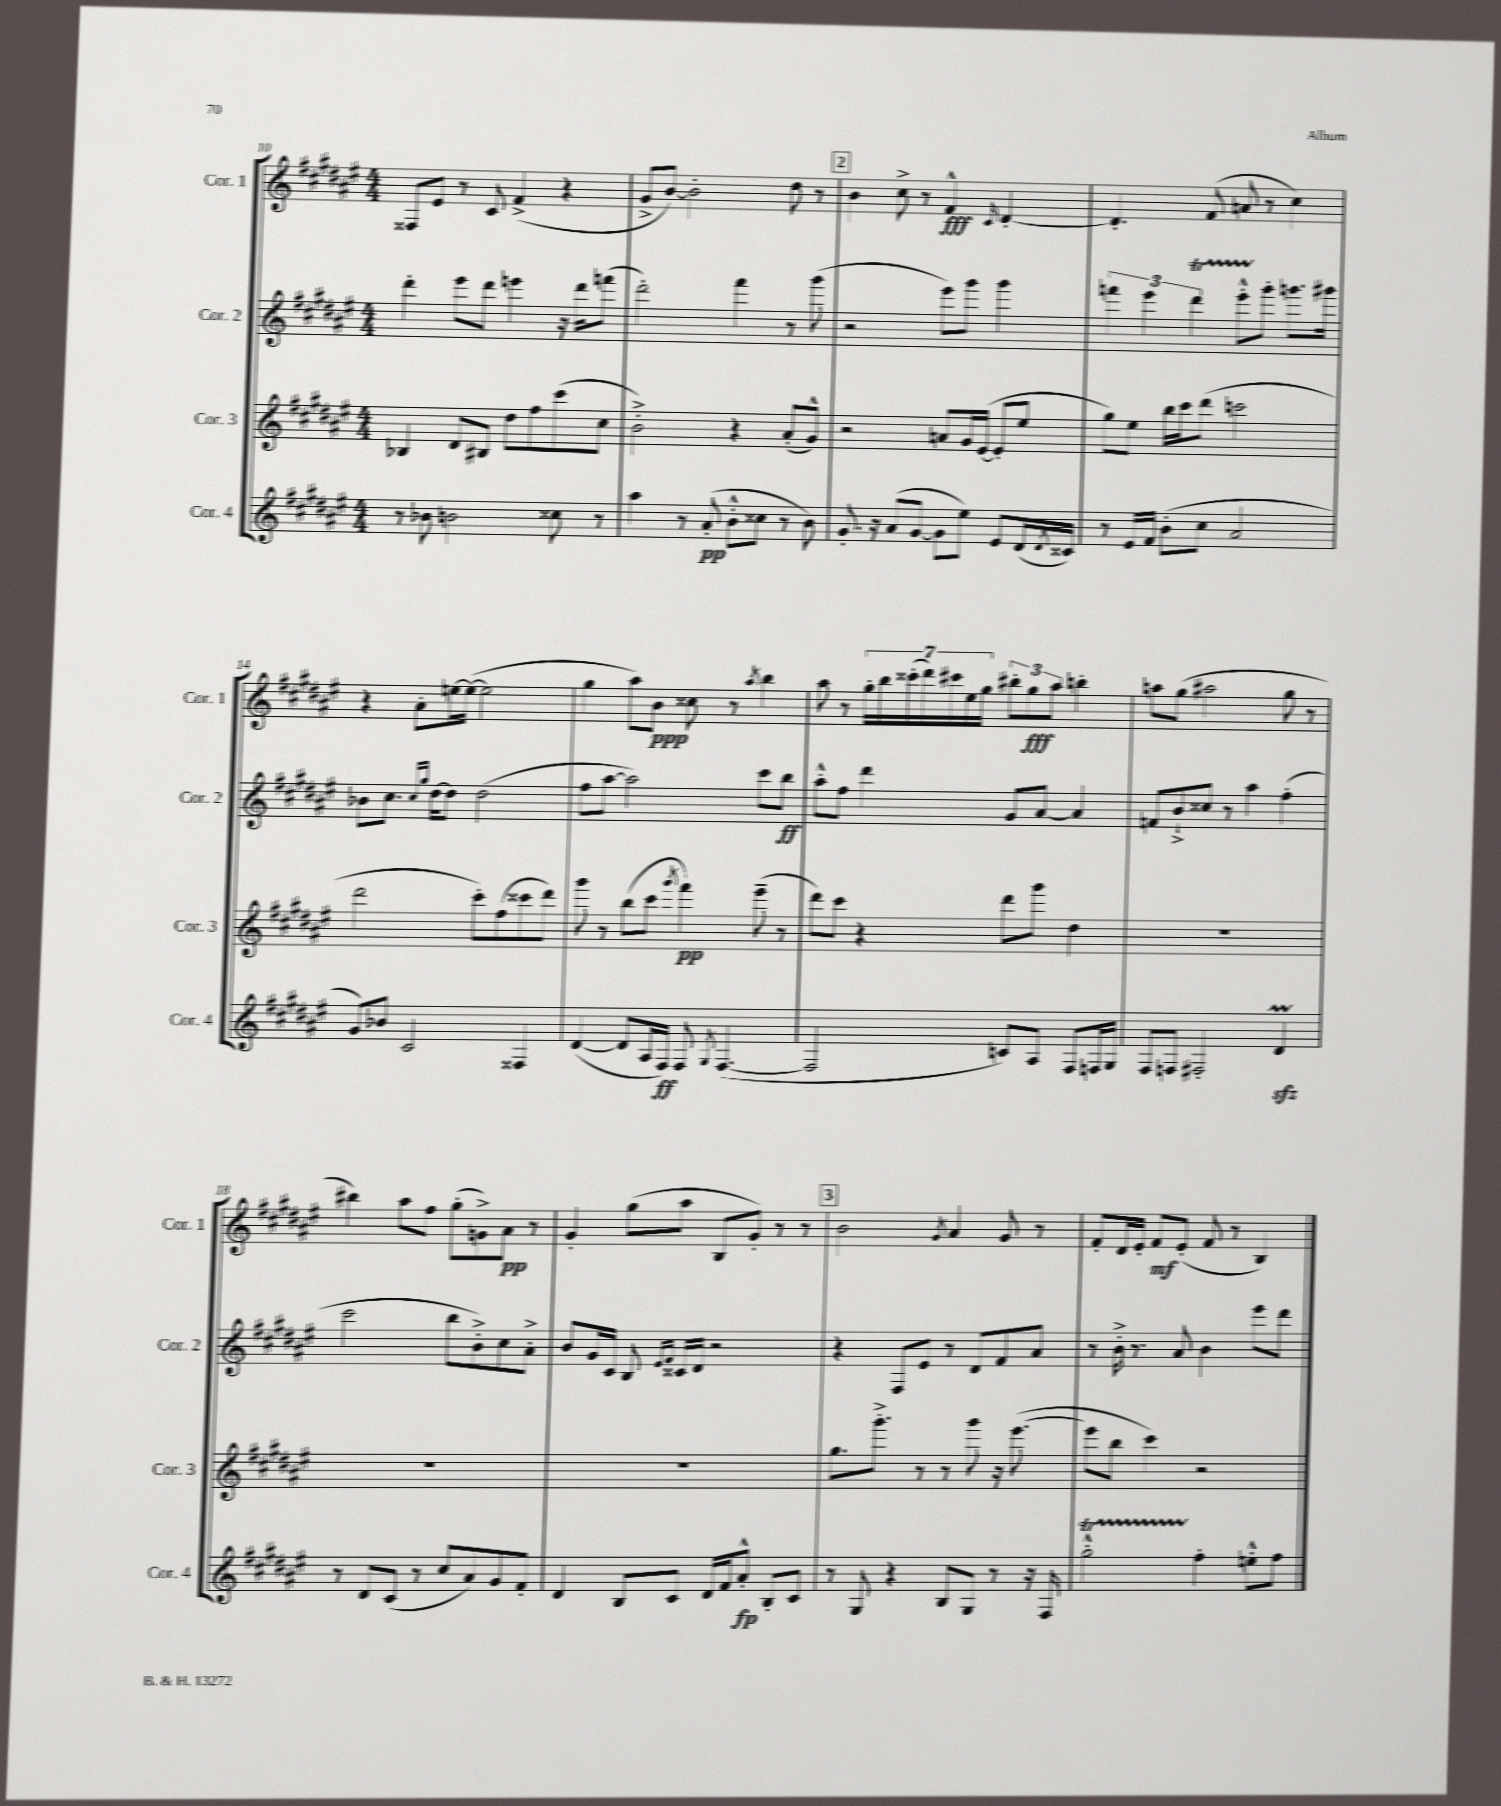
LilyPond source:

<<
\new StaffGroup <<
\new Staff = "s0" \with { instrumentName = "Cor. 1" shortInstrumentName = "Cor. 1" } {
    \clef treble \key fis \major \numericTimeSignature \time 4/4
    fisis8 eis'8 r8 cis'8 fis'4->( r4 |
    gis'8-> b'8~) b'2-. dis''8 r8 |
    \mark \markup { \box "2" } b'4 cis''8-> r8 fis'4-^\fff \grace { cis'16 } dis'4~-. |
    dis'4.-. fis'8( a'8 r8 cis''4) |
    r4 ais'8-. e''16~ e''16~( e''2 |
    gis''4 ais''8) b'8\ppp cisis''8 r8 \acciaccatura { ais''8 } b''4 |
    ais''8 r8 \tuplet 7/4 { gis''16-. b''16 cisis'''16-.( dis'''16) cis'''16 eis''16 gis''16 } \tuplet 3/2 { bis''8-. gis''8\fff ais''8 } b''4-. |
    a''8 gis''8( ais''2 gis''8 r8 |
    bis''4) ais''8 fis''8 gis''8-.( g'8->) ais'8\pp r8 |
    gis'4-. gis''8( ais''8 b8 gis'8-.) r8 r8 |
    \mark \markup { \box "3" } b'2 \acciaccatura { gis'8 } ais'4 gis'8 r8 |
    fis'8-. dis'16 eis'16-. fis'8\mf eis'8-.( fis'8 r8 b4) \bar "|." |
}
\new Staff = "s1" \with { instrumentName = "Cor. 2" shortInstrumentName = "Cor. 2" } {
    \clef treble \key fis \major \numericTimeSignature \time 4/4
    dis'''4-. eis'''8 dis'''8 e'''4 r16 dis'''16 f'''8( |
    dis'''2-.) fis'''4 r8 gis'''8( |
    \mark \markup { \box "2" } r2 eis'''8) gis'''8 gis'''4 |
    \tuplet 3/2 { f'''4 eis'''4 dis'''4\startTrillSpan } eis'''8-.-^ gis'''8-.\stopTrillSpan g'''8. gis'''16 |
    bes'8 cis''8. \grace { cis''16 gis''16 } dis''16~ dis''8 dis''2( |
    fis''8 ais''8~ ais''2) cis'''8 b''8\ff |
    ais''8-.-^ fis''8 dis'''4 gis'8 ais'8~ ais'4 |
    f'8 b'8-!-> cisis''8 r8 ais''4 fis''4-.( |
    cis'''2 b''8 b'8-.->) cis''8 ais'8-.-> |
    b'8 gis'16 cis'16 b8 \grace { eis'16 fis'16 } cisis'16 dis'16 r2 |
    \mark \markup { \box "3" } r4 fis8 eis'8 r8 dis'8 fis'8 ais'8 |
    r8 b'16-.-> r8. ais'8 b'4 eis'''8 dis'''8 \bar "|." |
}
\new Staff = "s2" \with { instrumentName = "Cor. 3" shortInstrumentName = "Cor. 3" } {
    \clef treble \key fis \major \numericTimeSignature \time 4/4
    bes4 dis'8 bis8 dis''8 fis''8 cis'''8( cis''8 |
    b'2-.->) r4 ais'8-.( gis'8-^) |
    \mark \markup { \box "2" } r2 a'8 gis'16 eis'16~( eis'8-. eis''8 |
    gis''8) eis''8 b''16 cis'''16 dis'''8( c'''2 |
    dis'''2 cis'''8-.) fis''8( cisis'''8 dis'''8) |
    gis'''8 r8 b''8( cis'''8 \acciaccatura { gis'''8 } fis'''4\pp) eis'''8--( r8 |
    dis'''8) cis'''8 r4 dis'''8 gis'''8 dis''4 |
    R1 |
    R1 |
    R1 |
    \mark \markup { \box "3" } gis''8. gis'''8.-.-> r8 r8 gis'''8 r16 eis'''8.~( |
    eis'''8 b''8 cis'''4) r2 \bar "|." |
}
\new Staff = "s3" \with { instrumentName = "Cor. 4" shortInstrumentName = "Cor. 4" } {
    \clef treble \key fis \major \numericTimeSignature \time 4/4
    r8 bes'8 b'2 cisis''8 r8 |
    ais''4 r8 ais'8-.\pp( b'8-.-^ cisis''8 r8 b'8) |
    \mark \markup { \box "2" } gis'8.-. r16 ais'8( gis'8~ gis'8 eis''8) eis'8 dis'16( \acciaccatura { dis'8 } cisis'16) |
    r8 eis'16 fis'16 b'8-.( cis''8 ais'2 |
    gis'8) bes'8 cis'2 fisis4 |
    dis'4~( dis'8 ais16 fis16\ff) fis8 \acciaccatura { gis8 } fis4.~( |
    fis2 c'8) ais8 fis8 f16 gis16 |
    fis8 f8 fis2-. dis'4\prall\sfz |
    r8 dis'8 cis'8( r8 cis''8 ais'8) gis'8 fis'8-. |
    dis'4 b8 cis'8 dis'16 fis'16 ais'8-.-^\fp b8-. cis'8 |
    \mark \markup { \box "3" } r8 gis8 r4 b8 gis8 r8 r16 fis16 |
    gis''2-.-^\startTrillSpan fis''4-.\stopTrillSpan e''8-.-^ fis''8 \bar "|." |
}
>>
>>
\layout { \context { \Score currentBarNumber = #10 } }
